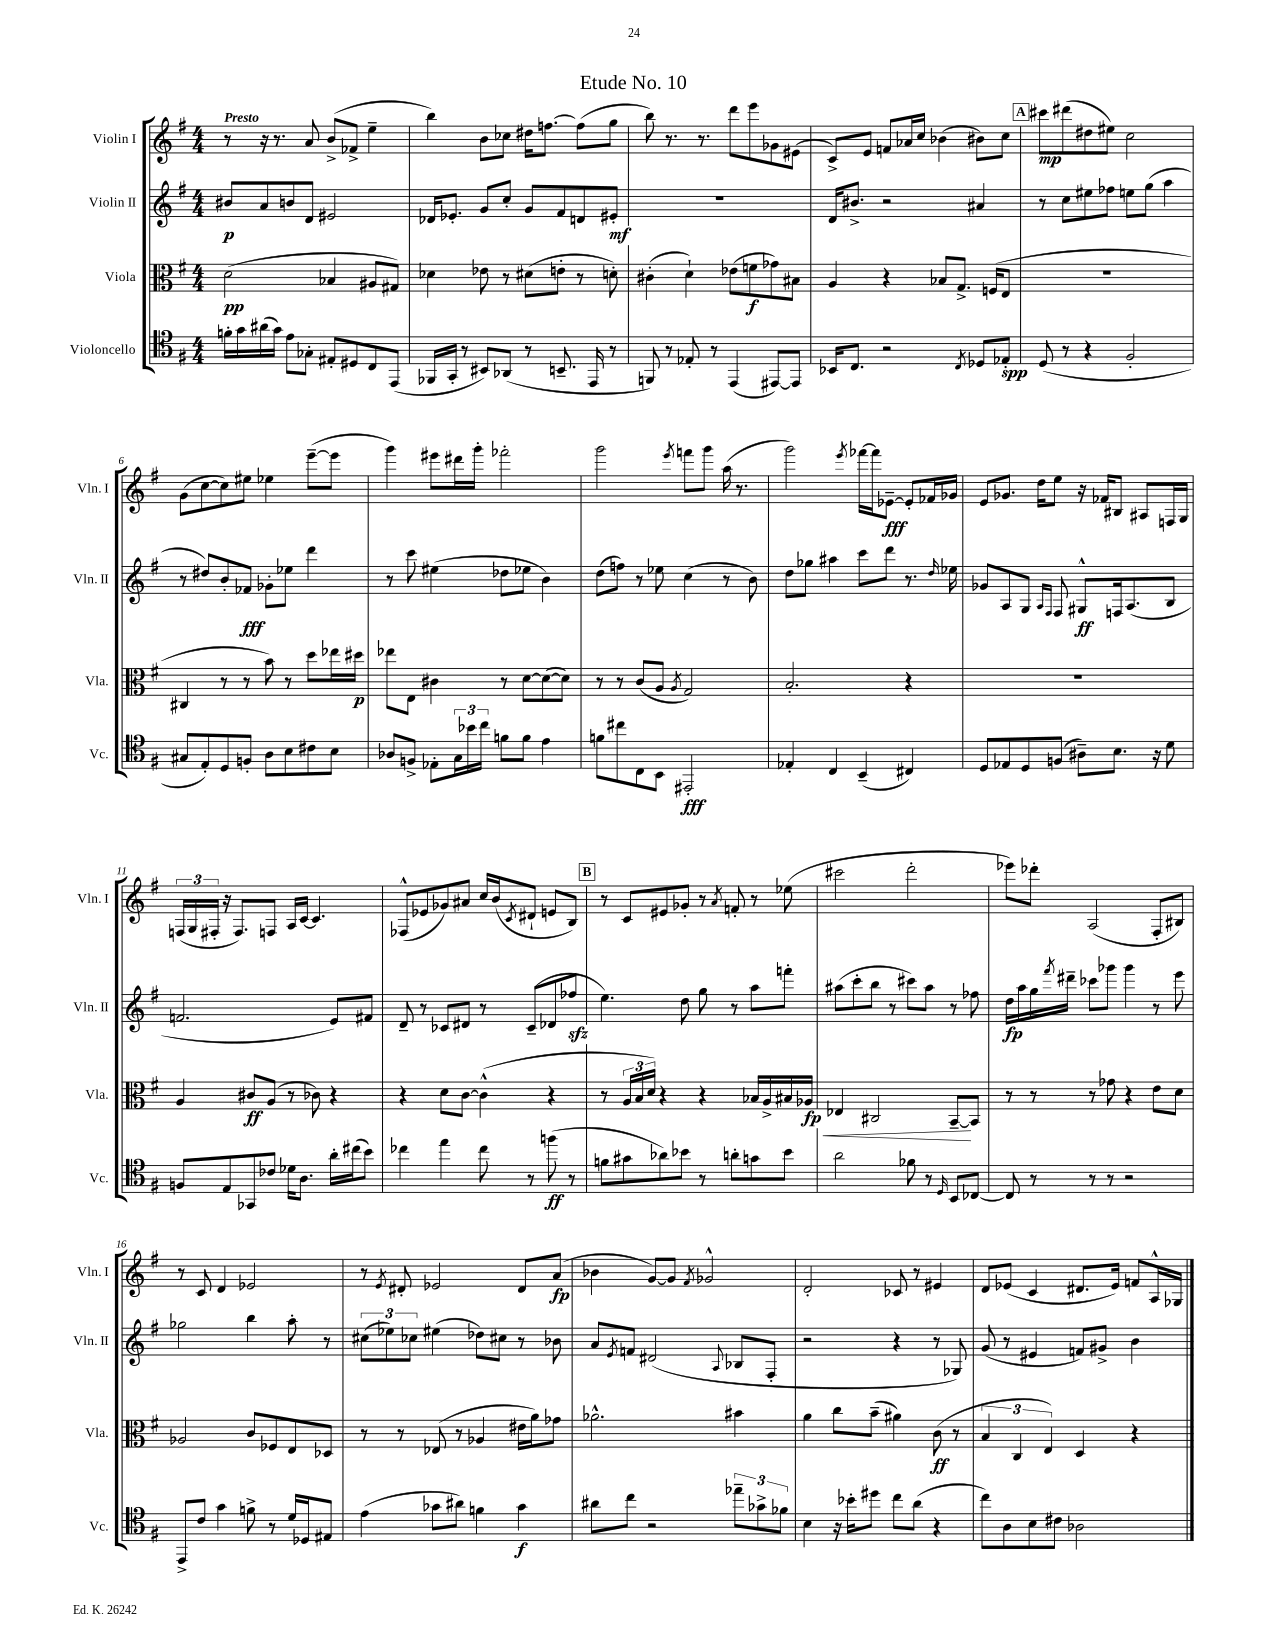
\header { title = "Etude No. 10" }
<<
\new StaffGroup <<
\new Staff = "s0" \with { instrumentName = "Violin I" shortInstrumentName = "Vln. I" } {
    \clef treble \key g \major \numericTimeSignature \time 4/4 \tempo "Presto"
    r8 r16 r8. a'8 b'8->( fes'8-> e''4-- |
    b''4) b'8 ces''8 dis''16 f''8.~ f''8( g''8 |
    b''8) r8. r8. d'''8 e'''8 ges'8 eis'8( |
    c'8->) e'8 f'8 aes'16 c''16 bes'4( bis'8) c''8 |
    \mark \markup { \box "A" } cis'''8\mp dis'''8( dis''8 eis''8) c''2 |
    g'8( c''8~ c''8) eis''8 ees''4 e'''8~--( e'''8 |
    g'''4) eis'''8 dis'''16 g'''16-. fes'''2-. |
    g'''2 \acciaccatura { e'''8 } f'''8 g'''8 a''16( r8. |
    g'''2) \acciaccatura { e'''8 } fes'''16~ fes'''16 ees'8~--\fff ees'8-. fes'16 ges'16 |
    e'8 ges'8. d''16 e''8 r16 fes'16 bis8 ais8 f16 g16 |
    \tuplet 3/2 { f16( g16 fis16-. } r16 fis8.) f8 a16 c'16~ c'4. |
    fes8-^( ees'8 ges'8) ais'8 c''16 b'16( \acciaccatura { c'8 } dis'8-! e'8 b8) |
    \mark \markup { \box "B" } r8 c'8 eis'8 ges'8-. r8 \acciaccatura { a'8 } f'8-. r8 ees''8( |
    cis'''2 d'''2-. |
    ees'''8) des'''8-. a2( fis8-. bis8) |
    r8 c'8 d'4 ees'2 |
    r8 \acciaccatura { e'8 } dis'8-. ees'2 dis'8 a'8\fp( |
    bes'4 g'8~) g'8 \acciaccatura { fis'8 } ges'2-^ |
    d'2-. ces'8 r8 eis'4 |
    d'8 ees'8( c'4 dis'8. ees'16) f'8 a16-^ ges16 \bar "|." |
}
\new Staff = "s1" \with { instrumentName = "Violin II" shortInstrumentName = "Vln. II" } {
    \clef treble \key g \major \numericTimeSignature \time 4/4
    bis'8\p a'8 b'8 d'8 eis'2 |
    des'16 ees'8.-. g'8 c''8-. g'8 fis'8 d'8 eis'8-.\mf |
    R1 |
    d'16 bis'8.-> r2 ais'4 |
    \mark \markup { \box "A" } r8 c''8 eis''8 fes''8 e''8 g''8( a''4 |
    r8 dis''8) b'8-. fes'8\fff ges'8-. ees''8 d'''4 |
    r8 c'''8 eis''4( des''8 ees''8 b'4) |
    d''8( f''8) r8 ees''8 c''4( r8 b'8) |
    d''8 ges''8 ais''4 c'''8 d'''8 r8. \grace { d''16 } ees''16 |
    ges'8 a8 g8 \grace { a16 fis16 } fis8 gis8-^\ff f16 a8.( b8 |
    f'2. e'8) fis'8 |
    d'8-- r8 ces'8 dis'8 r8 ces'8--( des'8 fes''8\sfz |
    \mark \markup { \box "B" } e''4.) d''8 g''8 r8 a''8 f'''8-. |
    ais''8( c'''8-. b''8 r8 cis'''8) ais''8 r8 fes''8 |
    d''16\fp a''16 g''16 \acciaccatura { fis'''8 } dis'''16-- ces'''8 ges'''8 ges'''4 r8 e'''8 |
    ges''2 b''4 a''8-. r8 |
    \tuplet 3/2 { cis''8( ees''8) ces''8 } eis''4( des''8) cis''8 r8 bes'8 |
    a'8 \acciaccatura { e'8 } f'8 dis'2( \appoggiatura { a8 } bes8 fis8-. |
    r2 r4 r8 ges8) |
    g'8( r8 eis'4 f'8) gis'8-> b'4 \bar "|." |
}
\new Staff = "s2" \with { instrumentName = "Viola" shortInstrumentName = "Vla." } {
    \clef alto \key g \major \numericTimeSignature \time 4/4
    d'2\pp( bes4 ais8 gis8) |
    des'4 ees'8 r8 dis'8( e'8-. r8 d'8-.) |
    cis'4-.( d'4-!) ees'8( f'8\f ges'8) bis8 |
    a4 r4 bes8 g8.-> f16( e8 |
    \mark \markup { \box "A" } R1 |
    cis4 r8 r8 b'8) r8 d''8 ees''16 dis''16\p |
    ees''8 e8 cis'4 r8 d'8~ d'8~( d'8) |
    r8 r8 c'8( a8 \acciaccatura { a8 } g2) |
    b2.-. r4 |
    R1 |
    a4 cis'8\ff a8( r8 ces'8) r4 |
    r4 d'8 c'8~ c'4-^( r4 |
    \mark \markup { \box "B" } r8 \tuplet 3/2 { a16 b16 d'16) } r4 r4 bes16 a16-> bis16 aes16\fp\< |
    ees4 cis2 b,8~--\! b,8 |
    r8 r8 r8 ges'8 r4 e'8 d'8 |
    aes2 c'8 fes8 e8 des8 |
    r8 r8 ees8( r8 aes4 eis'16 a'16) ges'8 |
    aes'2.-^ bis'4 |
    a'4 c''8 b'8--( ais'4) c'8\ff( r8 |
    \tuplet 3/2 { b4 c4 e4) } d4 r4 \bar "|." |
}
\new Staff = "s3" \with { instrumentName = "Violoncello" shortInstrumentName = "Vc." } {
    \clef tenor \key g \major \numericTimeSignature \time 4/4
    f'16-. g'16 ais'16( g'16) e'8 ges8-. eis8-. dis8 c8 e,8( |
    fes,16 g,16-. r8 bis,8) aes,8( r8 b,8.-- e,16 r8 |
    f,8) r8 ees8-. r8 e,4( eis,8~) eis,8 |
    bes,16 c8. r2 \acciaccatura { c8 } des8 ees8-.\spp |
    \mark \markup { \box "A" } d8( r8 r4 fis2-. |
    gis8 e8-.) d8 f8-. a8 b8 cis'8 b8 |
    aes8 f8-> ees8-. \tuplet 3/2 { g16 bes'16 c''16 } f'8 f'8 e'4 |
    f'8 cis''8 c8 b,8 eis,2-.\fff |
    ees4-. c4 b,4--( cis4) |
    d8 ees8 d8 f8( ais8--) b8. r16 d'8 |
    f8 e8 ges,8 ces'8 des'16 a8. a'16-. cis''16( b'8) |
    ces''4 e''4 ces''8 r8 f''8\ff( r8 |
    \mark \markup { \box "B" } f'8 gis'8 aes'8) bes'8 r8 a'8-. g'8 bes'8 |
    a'2 fes'8 r8 \grace { d16 } b,8 ces8~ |
    ces8 r8 r8 r8 r2 |
    e,8-> c'8 g'4 f'8-> r8 d'16 des16 eis8 |
    e'4( ges'8 ais'8) f'4 ges'4\f |
    ais'8 c''8 r2 \tuplet 3/2 { ees''8-- ges'8-> fes'8 } |
    b4 r16 bes'16-. dis''8 c''8 a'8( r4 |
    c''8) a8 b8 cis'8 aes2 \bar "|." |
}
>>
>>
